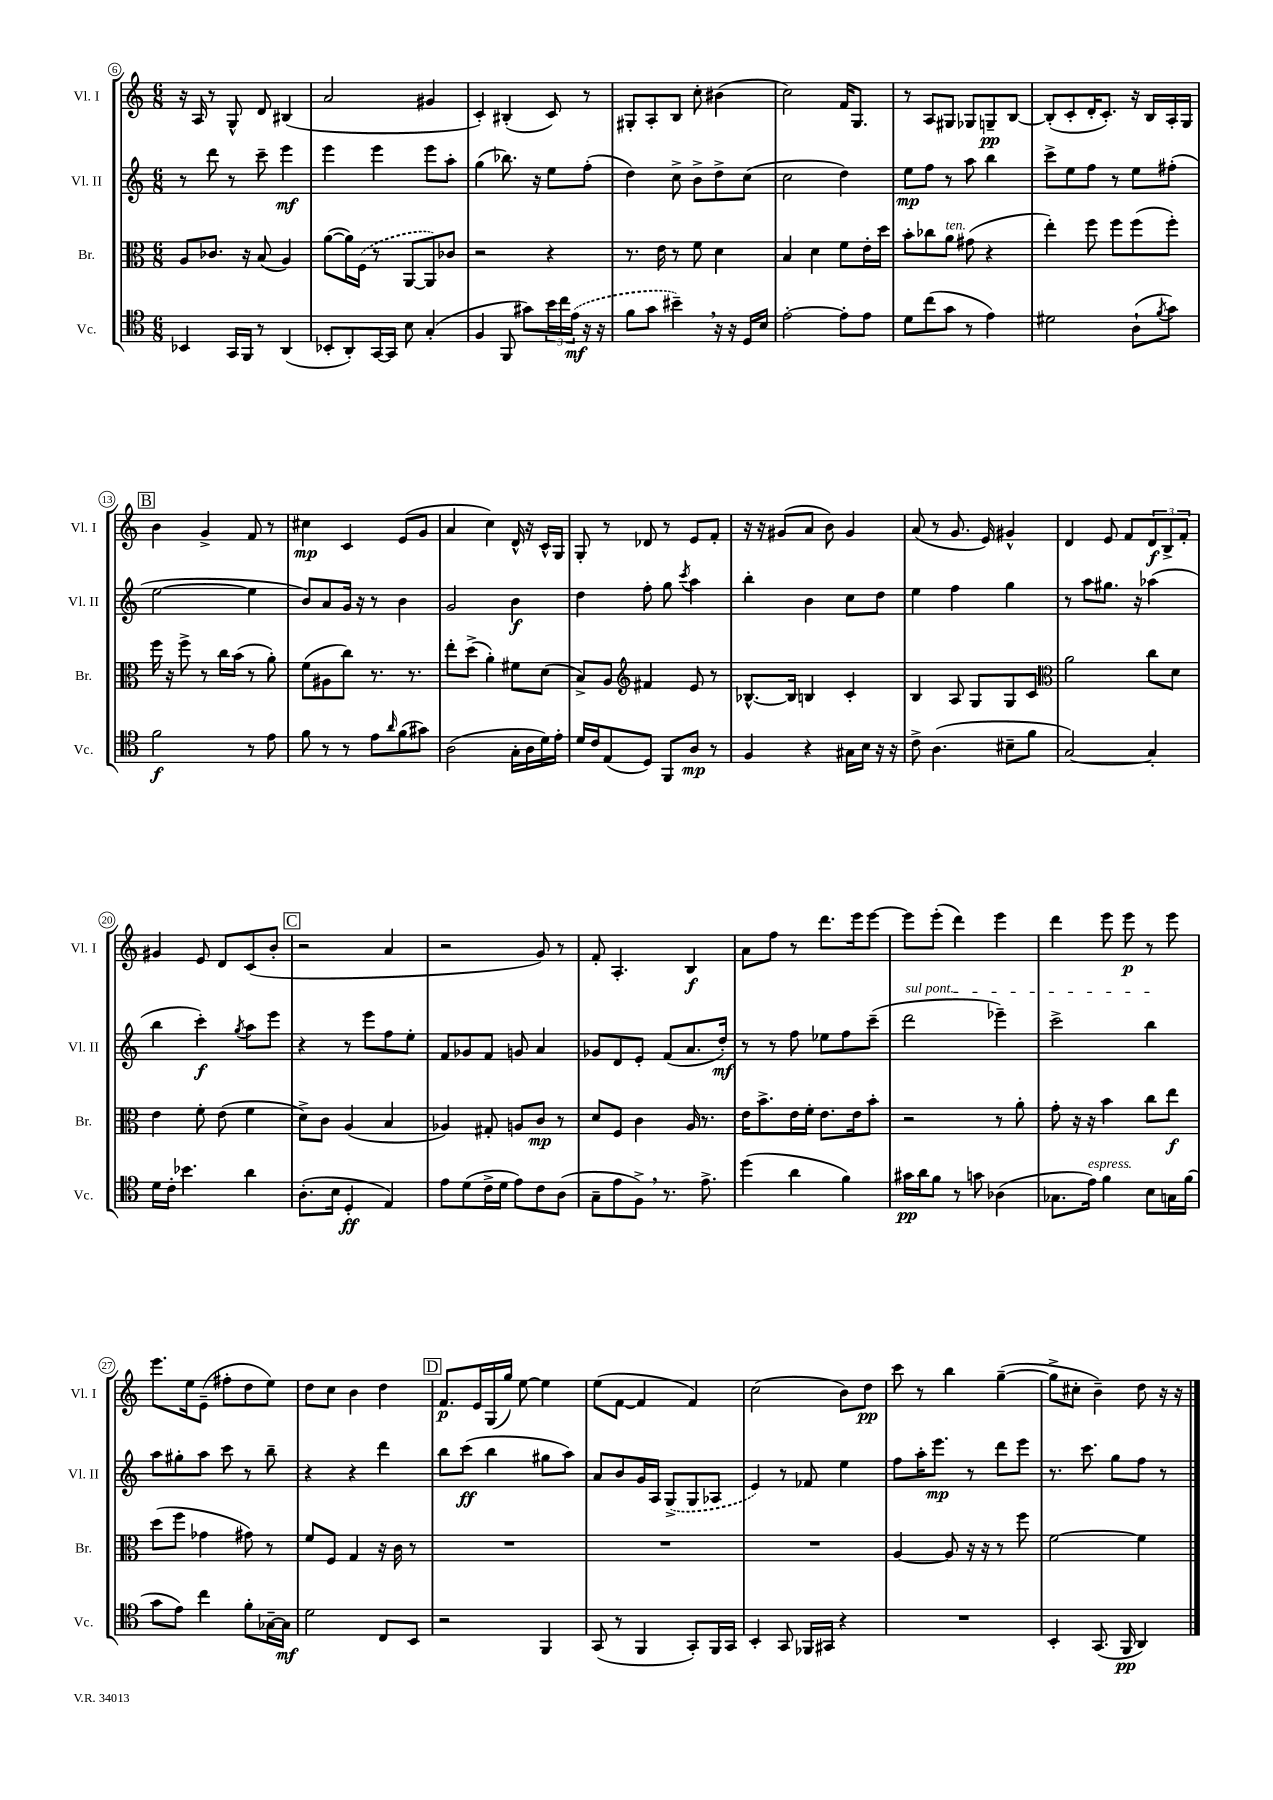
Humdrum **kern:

**kern	**dynam	**kern	**dynam	**kern	**dynam	**kern	**dynam
*part4	*part4	*part3	*part3	*part2	*part2	*part1	*part1
*staff4	*staff4	*staff3	*staff3	*staff2	*staff2	*staff1	*staff1
*I"Vc.	*	*I"Br.	*	*I"Vl. II	*	*I"Vl. I	*
*I'Vc.	*	*I'Br.	*	*I'Vl. II	*	*I'Vl. I	*
*clefC4	*	*clefC3	*	*clefG2	*	*clefG2	*
*k[]	*	*k[]	*	*k[]	*	*k[]	*
*M6/8	*	*M6/8	*	*M6/8	*	*M6/8	*
=6	=6	=6	=6	=6	=6	=6	=6
4BB-X/	.	8A/L	.	8r	.	16r	.
.	.	.	.	.	.	16A/	.
.	.	8.c-X/J	.	8ddd\	.	8r	.
16GG/LL	.	.	.	8r	.	8G^^/	.
16FF/JJ	.	16r	.	.	.	.	.
8r	.	(8B/	.	8ccc~\	.	8d/	.
(4AA/	.	4A/)	.	4eee\	mf	(4B#X/	.
=7	=7	=7	=7	=7	=7	=7	=7
8BB-X'/L	.	([8a\L	.	4eee\	.	2a/	.
8AA'/)	.	16a\L])	.	.	.	.	.
.	.	(16F\JJ	.	.	.	.	.
[16GG/L	.	8r	.	4eee\	.	.	.
16GG/JJ]	.	.	.	.	.	.	.
8B\	.	[8AA/L	.	.	.	.	.
(4G'/	.	8AA/])	.	8eee\L	.	4g#X/	.
.	.	8c-X/J	.	8aa'\J	.	.	.
=8	=8	=8	=8	=8	=8	=8	=8
4F/	.	2r	.	(4gg\	.	4c'/)	.
8FF/	.	.	.	8.bb-X\)	.	(4B#X'/	.
8g#X\L)	.	.	.	.	.	.	.
.	.	.	.	16r	.	.	.
24b\L	.	4r	.	8ee\L	.	8c/)	.
24cc\	.	.	.	.	.	.	.
(24e\JJ	mf	.	.	.	.	.	.
16r	.	.	.	(8ff'\J	.	8r	.
16r	.	.	.	.	.	.	.
=9	=9	=9	=9	=9	=9	=9	=9
8f\L	.	8.r	.	4dd\)	.	8G#X'/L	.
8g\J	.	.	.	.	.	8A'/	.
.	.	16e\	.	.	.	.	.
4b#X~,\)	.	8r	.	8cc^\	.	8B/J	.
.	.	8f\	.	8b^\L	.	8cc'\	.
16r	.	4d\	.	8dd^\	.	(4b#X\	.
16r	.	.	.	.	.	.	.
16D/LL	.	.	.	(8cc\J	.	.	.
16B/JJ	.	.	.	.	.	.	.
=10	=10	=10	=10	=10	=10	=10	=10
[2e'\	.	4B/	.	2cc\	.	2cc\)	.
.	.	4d\	.	.	.	.	.
8e'\L]	.	8f\L	.	4dd\)	.	16f/KL	.
.	.	.	.	.	.	8.G/J	.
8e\J	.	16e'\L	.	.	.	.	.
.	.	16dd\JJ	.	.	.	.	.
=11	=11	=11	=11	=11	=11	=11	=11
8d\L	.	8b'\L	.	8ee\L	mp	8r	.
(8cc\	.	8cc-X\	.	8ff\J	.	8A/L	.
!	!	!LO:TX:a:i:t=ten.	!	!	!	!	!
8g\J	.	8a\J	.	8r	.	8G#X/J	.
8r	.	(8g#X\	.	8aa\	.	8G-X/L	.
4e\)	.	4r	.	4bb\	.	8Gn~/	pp
.	.	.	.	.	.	[8B/J	.
=12	=12	=12	=12	=12	=12	=12	=12
2d#X\	.	4ee'\)	.	8ccc^\L	.	(8B'/L]	.
.	.	.	.	8ee\	.	8c'/	.
.	.	8ff\	.	8ff\J	.	16d'/K	.
.	.	.	.	.	.	8.c'/J)	.
.	.	8ff\L	.	8r	.	.	.
(8A`\L	.	(8ff\	.	8ee\L	.	16r	.
.	.	.	.	.	.	16B/LL	.
8qf/	.	.	.	.	.	.	.
8g\J)	.	8ff'\J)	.	(8ff#X'\J	.	16A'/	.
.	.	.	.	.	.	16G/JJ	.
!!LO:LB:g=z
!!LO:REH:place=s1:t=B
=13	=13	=13	=13	=13	=13	=13	=13
2f\	f	16ff\	.	[2ee\	.	4b\	.
.	.	16r	.	.	.	.	.
.	.	8ff^\	.	.	.	.	.
.	.	8r	.	.	.	4g^/	.
.	.	16cc\LL	.	.	.	.	.
.	.	(16b\JJ	.	.	.	.	.
8r	.	8r	.	4ee\]	.	8f/	.
8e\	.	8a'\)	.	.	.	8r	.
=14	=14	=14	=14	=14	=14	=14	=14
8f\	.	(8f\L	.	8b/L)	.	4cc#X\	mp
8r	.	8A#X\	.	8a/	.	.	.
8r	.	8cc\J)	.	16g/Jk	.	4c/	.
.	.	.	.	16r	.	.	.
8e\L	.	8.r	.	8r	.	.	.
16qqa/	.	.	.	.	.	.	.
(8f\	.	.	.	4b\	.	(8e/L	.
.	.	8.r	.	.	.	.	.
8g#X\J)	.	.	.	.	.	8g/J	.
=15	=15	=15	=15	=15	=15	=15	=15
(2A\	.	8ee'\L	.	2g/	.	4a/	.
.	.	(8dd^\J	.	.	.	.	.
.	.	4a'\)	.	.	.	4cc\)	.
16G'\LL	.	8f#X\L	.	4b\	f	16d^^/	.
16A\	.	.	.	.	.	16r	.
16d\)	.	(8d\J	.	.	.	16c^^/LL	.
16e'\JJ	.	.	.	.	.	16G/JJ	.
=16	=16	=16	=16	=16	=16	=16	=16
16d/LL	.	8B^/L)	.	4dd\	.	8G'/	.
16c/J	.	.	.	.	.	.	.
(8E/	.	8A/J	.	.	.	8r	.
*	*	*clefG2	*	*	*	*	*
8D/J)	.	4f#X/	.	8ff'\	.	8d-X/	.
8FF/L	.	.	.	8gg\	.	8r	.
.	.	.	.	8qccc/	.	.	.
8A/J	mp	8e/	.	4aa\	.	8e/L	.
8r	.	8r	.	.	.	8f'/J	.
=17	=17	=17	=17	=17	=17	=17	=17
4F/	.	[8.B-X^^/L	.	4bb'\	.	16r	.
.	.	.	.	.	.	16r	.
.	.	.	.	.	.	(8g#X/L	.
.	.	16B-/Jk]	.	.	.	.	.
4r	.	4Bn/	.	4b\	.	8a/J	.
.	.	.	.	.	.	8b\)	.
16G#X\LL	.	4c'/	.	8cc\L	.	4g#/	.
16B\JJ	.	.	.	.	.	.	.
16r	.	.	.	8dd\J	.	.	.
16r	.	.	.	.	.	.	.
=18	=18	=18	=18	=18	=18	=18	=18
8c^\	.	4B/	.	4ee\	.	(8a/	.
(4.A\	.	.	.	.	.	8r	.
.	.	8A/	.	4ff\	.	8.g/	.
.	.	8G/L	.	.	.	.	.
.	.	.	.	.	.	16e/)	.
8B#X~\L	.	8G/	.	4gg\	.	4g#X^^/	.
8f\J	.	8c/J	.	.	.	.	.
=19	=19	=19	=19	=19	=19	=19	=19
*	*	*clefC3	*	*	*	*	*
[2G/)	.	2a\	.	8r	.	4d/	.
.	.	.	.	8aa\L	.	.	.
.	.	.	.	8.gg#X\J	.	8e/	.
.	.	.	.	.	.	8f/L	.
.	.	.	.	16r	.	.	.
4G'/]	.	8cc\L	.	(4aa-X\	.	12d/	f
.	.	.	.	.	.	12B^/	.
.	.	8d\J	.	.	.	.	.
.	.	.	.	.	.	12f'/J	.
!!LO:LB:g=z
=20	=20	=20	=20	=20	=20	=20	=20
16d\LL	.	4e\	.	4bb\	.	4g#X/	.
16c'\JJ	.	.	.	.	.	.	.
4.b-X\	.	.	.	.	.	.	.
.	.	8f'\	.	4ccc'\)	f	8e/	.
.	.	(8e\	.	.	.	8d/L	.
.	.	.	.	8qgg/	.	.	.
4a\	.	4f\	.	8aa\L	.	(8c/	.
.	.	.	.	8eee\J	.	8b'/J	.
!!LO:REH:place=s1:t=C
=21	=21	=21	=21	=21	=21	=21	=21
(8.A'\L	.	8d^\L)	.	4r	.	2r	.
.	.	8c\J	.	.	.	.	.
16B\Jk	.	.	.	.	.	.	.
4D'/	ff	(4A/	.	8r	.	.	.
.	.	.	.	8eee\L	.	.	.
4E/)	.	4B/	.	8ff\	.	4a/	.
.	.	.	.	8ee'\J	.	.	.
=22	=22	=22	=22	=22	=22	=22	=22
8e\L	.	4A-X/)	.	8f/L	.	2r	.
(8d\	.	.	.	8g-X/	.	.	.
16c^\L	.	8G#X'/	.	8f/J	.	.	.
16d\JJ	.	.	.	.	.	.	.
8e\L)	.	8An/L	.	8gn/	.	.	.
8c\	.	8c/J	mp	4a/	.	8g/)	.
(8A\J	.	8r	.	.	.	8r	.
=23	=23	=23	=23	=23	=23	=23	=23
8G~\L	.	8d/L	.	8g-X/L	.	8f'/	.
8e\	.	8F/J	.	8d/	.	4.A'/	.
8F^,\J)	.	4c\	.	8e'/J	.	.	.
8.r	.	.	.	(8f/L	.	.	.
.	.	16A/	.	8.a/	.	4B/	f
8.e^\	.	8.r	.	.	.	.	.
.	.	.	.	16dd'/Jk)	mf	.	.
=24	=24	=24	=24	=24	=24	=24	=24
(4dd\	.	16e\KL	.	8r	.	8a\L	.
.	.	8.b^\	.	.	.	.	.
.	.	.	.	8r	.	8ff\J	.
4a\	.	16e\L	.	8ff\	.	8r	.
.	.	16f'\JJ	.	.	.	.	.
.	.	8.e\L	.	8ee-X\L	.	8.ddd\L	.
4f\)	.	.	.	8ff\	.	.	.
.	.	16e\k	.	.	.	16eee\k	.
.	.	8b'\J	.	(8ccc~\J	.	[8eee\J	.
=25	=25	=25	=25	=25	=25	=25	=25
!	!	!	!	!LO:TX:a:i:t=sul pont.	!	!	!
16g#X\LL	pp	2r	.	2ddd\	.	8eee\L]	.
16a\J	.	.	.	.	.	.	.
8f\J	.	.	.	.	.	(8eee'\J	.
8r	.	.	.	.	.	4ddd\)	.
8gn\	.	.	.	.	.	.	.
(4A-X\	.	8r	.	4eee-X~\)	.	4eee\	.
.	.	8a'\	.	.	.	.	.
=26	=26	=26	=26	=26	=26	=26	=26
8.G-X\L	.	8g'\	.	2ccc^\	.	4ddd\	.
.	.	16r	.	.	.	.	.
!LO:TX:a:i:t=espress.	!	!	!	!	!	!	!
16e\Jk)	.	16r	.	.	.	.	.
4f\	.	4b\	.	.	.	8eee\	.
.	.	.	.	.	.	8eee\	p
8B\L	.	8cc\L	.	4bb\	.	8r	.
16Gn\L	.	8ee\J	f	.	.	8eee\	.
(16f\JJ	.	.	.	.	.	.	.
!!LO:LB:g=z
=27	=27	=27	=27	=27	=27	=27	=27
8g\L	.	(8dd\L	.	8aa\L	.	8.eee\L	.
8e\J)	.	8ff\J	.	8gg#X'\	.	.	.
.	.	.	.	.	.	16ee\k	.
4cc\	.	4g-X\	.	8aa\J	.	(8e~\J	.
.	.	.	.	8ccc\	.	8ff#X'\L	.
8f'\L	.	8g#X\)	.	8r	.	8dd\	.
[16G-X~\L	.	8r	.	8bb~\	.	8ee\J)	.
16G-\JJ]	mf	.	.	.	.	.	.
=28	=28	=28	=28	=28	=28	=28	=28
2d\	.	8f/L	.	4r	.	8dd\L	.
.	.	8F/J	.	.	.	8cc\J	.
.	.	4G/	.	4r	.	4b\	.
8C/L	.	16r	.	4ddd\	.	4dd\	.
.	.	16c\	.	.	.	.	.
8BB/J	.	8r	.	.	.	.	.
!!LO:REH:place=s1:t=D
=29	=29	=29	=29	=29	=29	=29	=29
2r	.	2.r	.	8bb\L	.	8.f/L	p
.	.	.	.	(8ccc\J	ff	.	.
.	.	.	.	.	.	16e/L	.
.	.	.	.	4bb\	.	(16G/	.
.	.	.	.	.	.	16gg/JJ)	.
.	.	.	.	.	.	[8ee\	.
4FF/	.	.	.	8gg#X\L	.	4ee\]	.
.	.	.	.	8aa\J)	.	.	.
=30	=30	=30	=30	=30	=30	=30	=30
(8GG/	.	2.r	.	8a/L	.	(8ee\L	.
8r	.	.	.	8b/	.	[8f\J	.
4FF/	.	.	.	16g/L	.	4f/]	.
.	.	.	.	16A/JJ	.	.	.
.	.	.	.	(8G^/L	.	.	.
8GG'/L)	.	.	.	8G/	.	4f/)	.
16FF/L	.	.	.	8A-X/J	.	.	.
16GG/JJ	.	.	.	.	.	.	.
=31	=31	=31	=31	=31	=31	=31	=31
4BB'/	.	2.r	.	4e/)	.	(2cc\	.
8GG/	.	.	.	8r	.	.	.
16FF-X/LL	.	.	.	8f-X/	.	.	.
16GG#X/JJ	.	.	.	.	.	.	.
4r	.	.	.	4ee\	.	8b\L)	.
.	.	.	.	.	.	8dd\J	pp
=32	=32	=32	=32	=32	=32	=32	=32
2.r	.	[4A/	.	8ff\L	.	8ccc\	.
.	.	.	.	16aa'\K	.	8r	.
.	.	.	.	8.eee\J	mp	.	.
.	.	8A/]	.	.	.	4bb\	.
.	.	16r	.	8r	.	.	.
.	.	16r	.	.	.	.	.
.	.	8r	.	8ddd\L	.	([4gg~\	.
.	.	8ff\	.	8eee\J	.	.	.
=33	=33	=33	=33	=33	=33	=33	=33
4BB'/	.	[2f\	.	8.r	.	8gg^\L]	.
.	.	.	.	.	.	8cc#X'\J	.
.	.	.	.	8.ccc\	.	.	.
(8.GG/	.	.	.	.	.	4b~\)	.
.	.	.	.	8gg\L	.	.	.
16FF/	pp	.	.	.	.	.	.
4AA/)	.	4f\]	.	8ff\J	.	8dd\	.
.	.	.	.	8r	.	16r	.
.	.	.	.	.	.	16r	.
==	==	==	==	==	==	==	==
*-	*-	*-	*-	*-	*-	*-	*-
